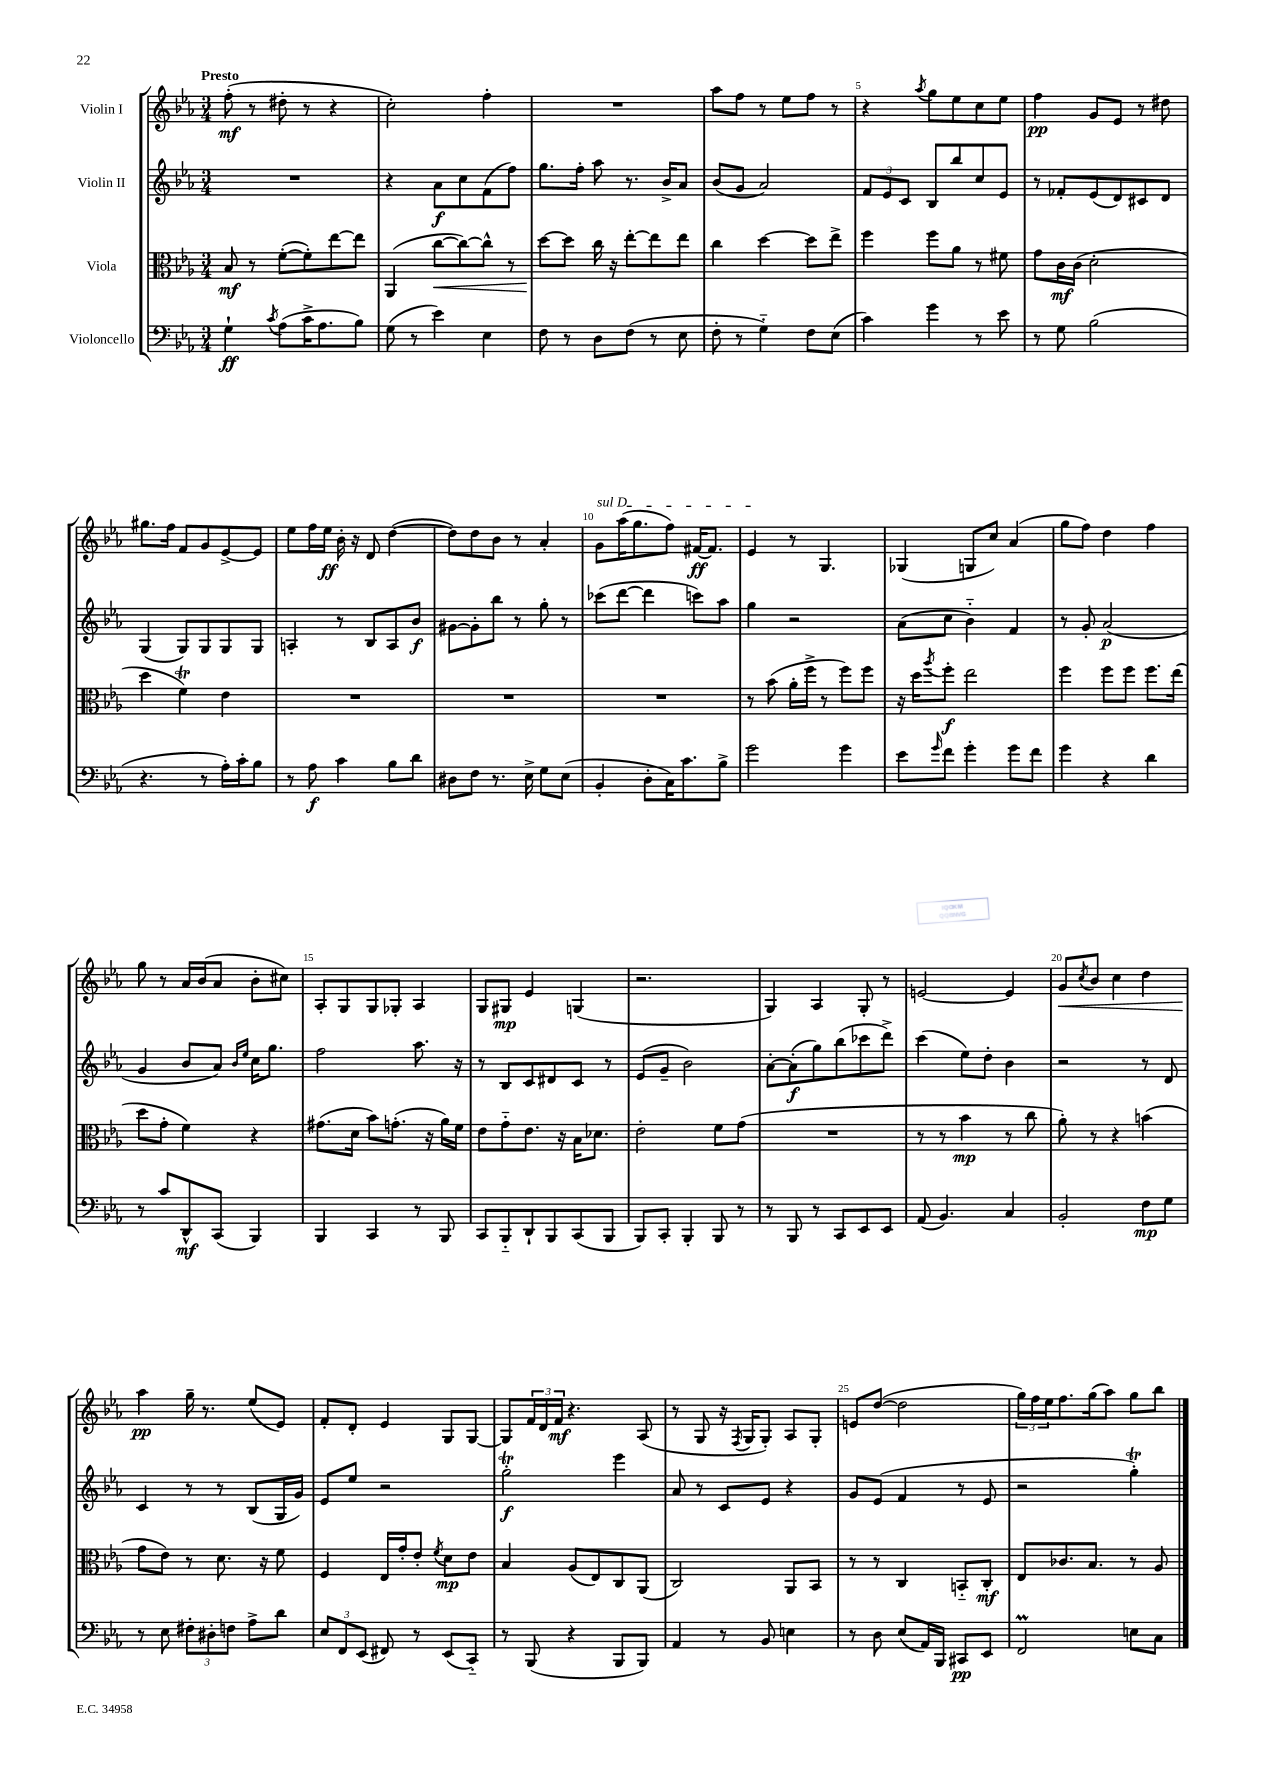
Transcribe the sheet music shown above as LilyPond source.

<<
\new StaffGroup <<
\new Staff = "s0" \with { instrumentName = "Violin I" } {
    \clef treble \key ees \major \numericTimeSignature \time 3/4 \tempo "Presto"
    f''8-.\mf( r8 dis''8-. r8 r4 |
    c''2-.) f''4-. |
    R2. |
    aes''8 f''8 r8 ees''8 f''8 r8 |
    r4 \acciaccatura { aes''8 } g''8 ees''8 c''8 ees''8 |
    f''4\pp g'8 ees'8 r8 dis''8 |
    gis''8. f''16 f'8 g'8 ees'8~-> ees'8 |
    ees''8 f''16 ees''16\ff bes'16-. r16 d'8 d''4~( |
    d''8) d''8 bes'8 r8 aes'4-. |
    \once \override TextSpanner.bound-details.left.text = \markup { \italic "sul D" } g'8\startTextSpan aes''16( g''8. f''8) fis'16~\ff fis'8. |
    ees'4\stopTextSpan r8 g4. |
    ges4( g8 c''8) aes'4( |
    g''8 f''8) d''4 f''4 |
    g''8 r8 aes'16 bes'16( aes'8 bes'8-. cis''8) |
    aes8-. g8 g8 ges8-. aes4 |
    g8 gis8\mp ees'4 g4( |
    r2. |
    g4) aes4 g8-. r8 |
    e'2~ e'4 |
    g'8\< \acciaccatura { c''8 } bes'8 c''4 d''4 |
    aes''4\pp\! g''16-- r8. ees''8( ees'8) |
    f'8-. d'8-. ees'4 g8 g8~ |
    g8 \tuplet 3/2 { f'16 d'16 f'16\mf } r4. aes8( |
    r8 g8 r16 \acciaccatura { f8 } g16 g8-.) aes8 g8-. |
    e'8 d''8~( d''2 |
    \tuplet 3/2 { g''16) f''16 ees''16 } f''8. g''16( aes''8) g''8 bes''8 \bar "|." |
}
\new Staff = "s1" \with { instrumentName = "Violin II" } {
    \clef treble \key ees \major \numericTimeSignature \time 3/4
    R2. |
    r4 aes'8\f c''8 f'8( f''8) |
    g''8. f''16-. aes''8 r8. bes'16-> aes'8 |
    bes'8( g'8 aes'2) |
    \tuplet 3/2 { f'8 ees'8 c'8 } bes8 bes''8 c''8 ees'8 |
    r8 fes'8-. ees'8( d'8) cis'8 d'8 |
    g4( g8) g8 g8 g8 |
    a4-. r8 bes8 a8 bes'8\f |
    gis'8~ gis'8-. bes''8 r8 g''8-. r8 |
    ces'''8( d'''8~ d'''4 c'''8) aes''8 |
    g''4 r2 |
    aes'8( c''8 bes'4-_) f'4 |
    r8 g'8-. aes'2\p( |
    g'4 bes'8 aes'8) \grace { bes'16 ees''16 } c''16 g''8. |
    f''2 aes''8. r16 |
    r8 bes8 c'8 dis'8 c'8 r8 |
    ees'8( g'8-- bes'2) |
    aes'8~-. aes'8-.\f( g''8) bes''8( ces'''8 d'''8->) |
    c'''4( ees''8) d''8-. bes'4 |
    r2 r8 d'8 |
    c'4 r8 r8 bes8( g16 g'16) |
    ees'8 ees''8 r2 |
    g''2-.\trill\f ees'''4 |
    aes'8 r8 c'8 ees'8 r4 |
    g'8 ees'8( f'4 r8 ees'8 |
    r2 g''4-.\trill) \bar "|." |
}
\new Staff = "s2" \with { instrumentName = "Viola" } {
    \clef alto \key ees \major \numericTimeSignature \time 3/4
    bes8\mf r8 f'8~-.( f'8-.) ees''8~ ees''8 |
    aes,4( c''8~\< c''8~) c''8-^ r8 |
    d''8~\! d''8 c''16 r16 ees''8~-. ees''8 ees''8 |
    c''4 d''4~ d''8 ees''8-> |
    f''4 f''8 aes'8 r8 fis'8 |
    g'8 c'16\mf c'16( d'2-. |
    d''4 f'4\trill) ees'4 |
    R2. |
    R2. |
    R2. |
    r8 bes'8( aes'16-. f''16-> r8 f''8) f''8 |
    r16 d''16 \acciaccatura { aes''8 } f''8-.\f ees''2 |
    f''4 f''8 f''8 f''8. ees''16( |
    d''8 g'8-. f'4) r4 |
    gis'8.( d'16 bes'8) g'8.-.( r16 aes'16) f'16 |
    ees'8 g'8-_ ees'8. r16 bes16 des'8. |
    ees'2-. f'8 g'8( |
    R2. |
    r8 r8 bes'4\mp r8 c''8 |
    aes'8-.) r8 r4 b'4( |
    g'8 ees'8) r8 d'8. r16 f'8 |
    f4 ees16 g'16-. ees'8-. \acciaccatura { f'8 } d'8\mp ees'8 |
    bes4 aes8( ees8) c8 aes,8( |
    c2) aes,8 bes,8 |
    r8 r8 c4 b,8-_ c8-.\mf |
    ees8 ces'8. bes8. r8 aes8 \bar "|." |
}
\new Staff = "s3" \with { instrumentName = "Violoncello" } {
    \clef bass \key ees \major \numericTimeSignature \time 3/4
    g4-!\ff \acciaccatura { c'8 } aes8( c'16-> aes8. bes8) |
    g8( r8 ees'4) ees4 |
    f8 r8 d8 f8( r8 ees8 |
    f8-. r8 g4-_) f8 ees8( |
    c'4) g'4 r8 ees'8 |
    r8 g8 bes2( |
    r4. r8 aes16-.) c'16-. bes8 |
    r8 aes8\f c'4 bes8 d'8 |
    dis8 f8 r8. ees16-> g8 ees8( |
    bes,4-. d8-. c16) c'8. bes8-> |
    g'2 g'4 |
    ees'8 \grace { g'16 } f'8 g'4-. g'8 f'8 |
    g'4 r4 d'4 |
    r8 c'8 d,8-^\mf c,8( bes,,4) |
    bes,,4 c,4 r8 bes,,8 |
    c,8 bes,,8-_ d,8-! bes,,8 c,8( bes,,8 |
    bes,,8) c,8-. bes,,4-. bes,,8 r8 |
    r8 bes,,8 r8 c,8 ees,8 ees,8 |
    aes,8( bes,4.) c4 |
    bes,2-. f8\mp g8 |
    r8 ees8 \tuplet 3/2 { fis8-. dis8-. f8 } aes8-> d'8 |
    \tuplet 3/2 { ees8 f,8 ees,8( } fis,8) r8 ees,8( c,8-_) |
    r8 bes,,8( r4 bes,,8 bes,,8) |
    aes,4 r8 bes,8 e4 |
    r8 d8 ees8( aes,16) bes,,16 cis,8\pp ees,8 |
    f,2\prall e8 c8 \bar "|." |
}
>>
>>
\layout { \context { \Score \override BarNumber.break-visibility = ##(#f #t #t) barNumberVisibility = #(every-nth-bar-number-visible 5) } }
